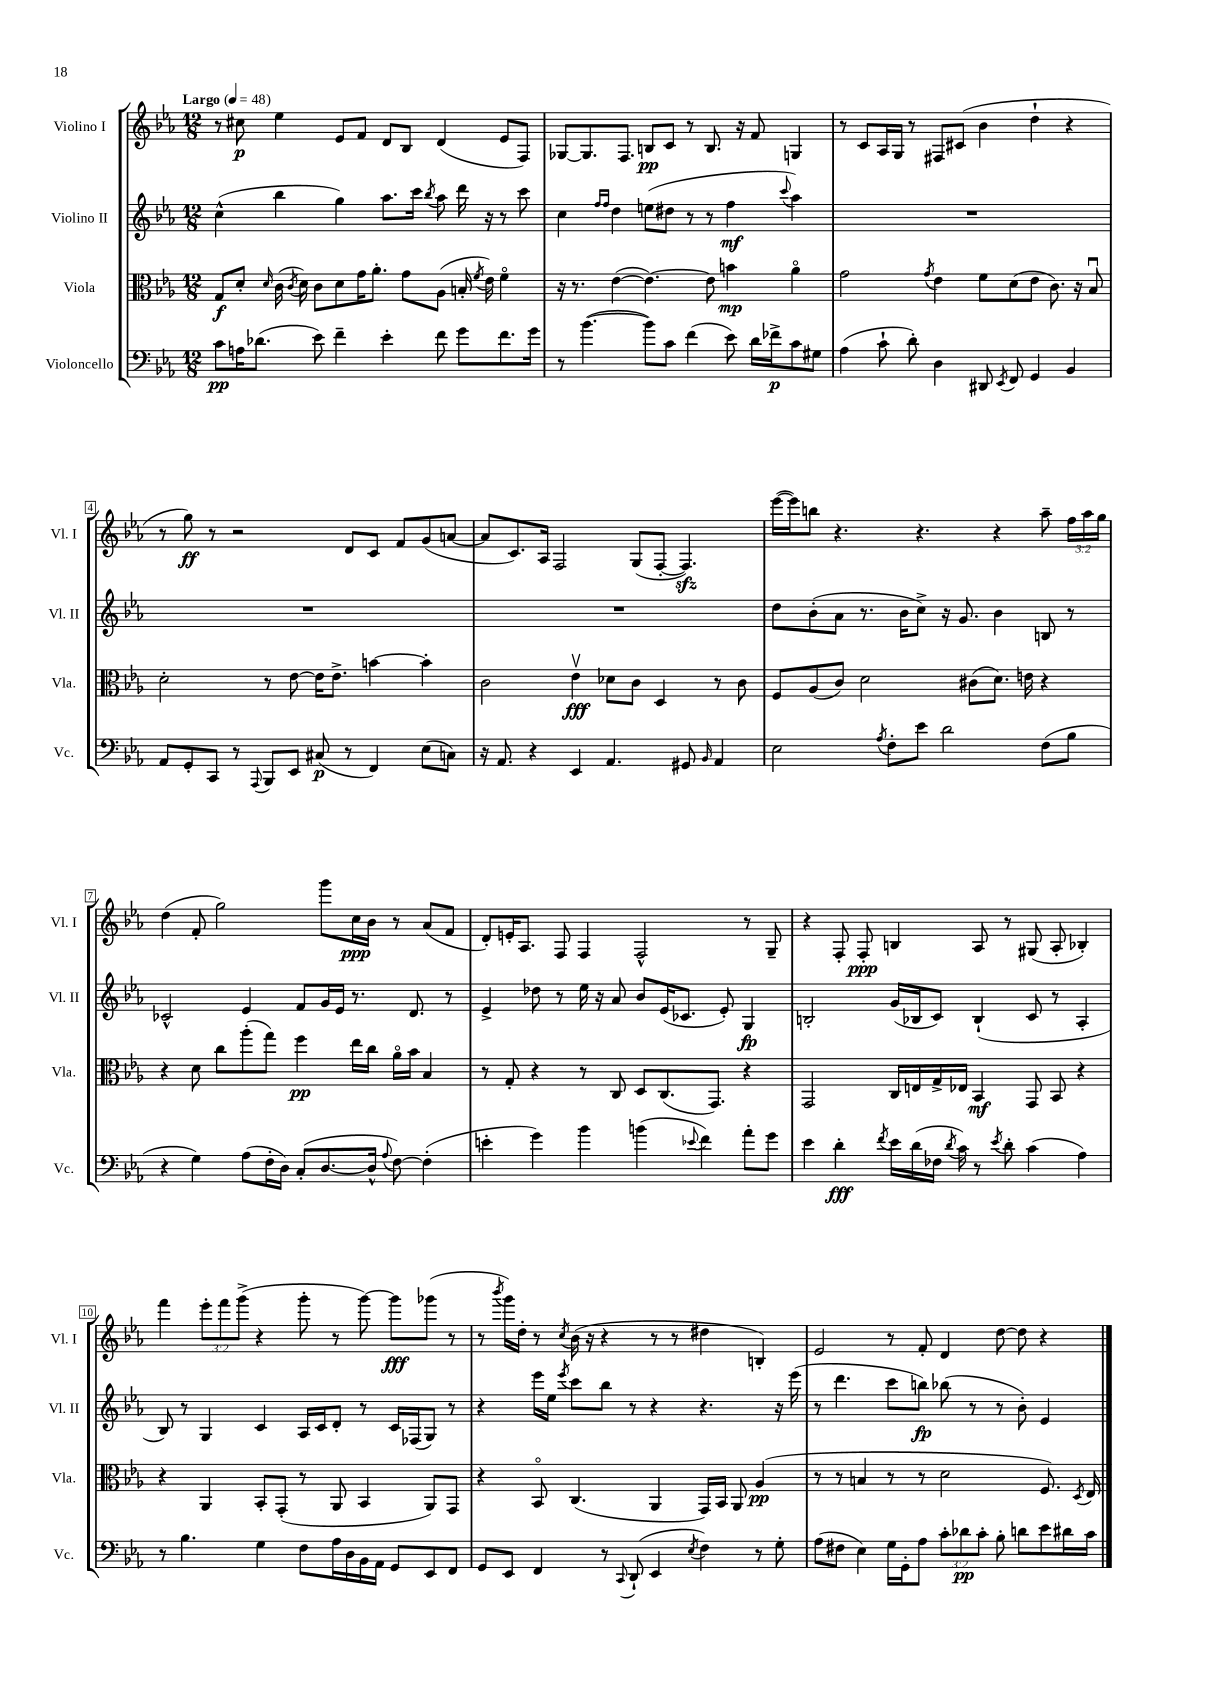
<<
\new StaffGroup <<
\new Staff = "s0" \with { instrumentName = "Violino I" shortInstrumentName = "Vl. I" } {
    \clef treble \key ees \major \numericTimeSignature \time 12/8 \override Staff.TupletNumber.text = #tuplet-number::calc-fraction-text \tempo "Largo" 4 = 48
    \autoBeamOff r8 cis''8\p ees''4 ees'8[ f'8] d'8[ bes8] d'4( ees'8[ f8]) |
    ges8[~ ges8. f8.] b8[\pp c'8] r8 b8. r16 f'8 g4 |
    r8 c'8[ aes16 g16] r8 fis8[ cis'8]( bes'4 d''4-! r4 |
    r8 g''8\ff) r8 r2 d'8[ c'8] f'8[ g'8( a'8]~ |
    a'8[ c'8.) aes16] f2 g8[( f8]~-. f4.\sfz) |
    ees'''16[~( ees'''16) b''8] r4. r4. r4 aes''8-- \tuplet 3/2 { f''16[ aes''16 g''16] } |
    d''4( f'8-. g''2) g'''8[ c''16\ppp bes'16] r8 aes'8[( f'8] |
    d'8[-.) e'16-. aes8.] f8 f4 f2-^ r8 g8-- |
    r4 f8-. f8-.\ppp b4 aes8 r8 gis8( aes8-. bes4-.) |
    f'''4 \tuplet 3/2 { ees'''8[-. f'''8 g'''8]->( } r4 g'''8-. r8 g'''8~) g'''8[\fff ges'''8]( r8 |
    r8 \acciaccatura { bes'''8 } g'''16[) d''16]-. r8 \acciaccatura { c''8 } bes'16( r16 r4 r8 r8 dis''4 b4-.) |
    ees'2 r8 f'8-. d'4 d''8~ d''8 r4 \bar "|." |
}
\new Staff = "s1" \with { instrumentName = "Violino II" shortInstrumentName = "Vl. II" } {
    \clef treble \key ees \major \numericTimeSignature \time 12/8
    \autoBeamOff c''4-^( bes''4 g''4) aes''8.[ c'''16] \acciaccatura { bes''8 } aes''8 d'''16 r16 r8 c'''8 |
    c''4 \grace { f''16[ f''16] } d''4 e''8[( dis''8] r8 r8 f''4\mf \appoggiatura { c'''8 } aes''4) |
    R1. |
    R1. |
    R1. |
    d''8[ bes'8-.( aes'8] r8. bes'16[ c''8]->) r16 g'8. bes'4 b8 r8 |
    ces'2-^ ees'4 f'8[ g'16 ees'16] r8. d'8. r8 |
    ees'4-> des''8 r8 ees''16 r16 aes'8 bes'8[ ees'16( ces'8.] ees'8-.) g4\fp |
    b2-. g'16[( bes16 c'8]) bes4-!( c'8 r8 aes4-. |
    bes8) r8 g4 c'4 aes16[ c'16 d'8]-. r8 c'16[ fes16( g8]) r8 |
    r4 ees'''16[ ees''16] \acciaccatura { ees'''8 } c'''8[ bes''8] r8 r4 r4. r16 ees'''16( |
    r8 d'''4. c'''8[ b''8]\fp) bes''8( r8 r8 bes'8-.) ees'4 \bar "|." |
}
\new Staff = "s2" \with { instrumentName = "Viola" shortInstrumentName = "Vla." } {
    \clef alto \key ees \major \numericTimeSignature \time 12/8
    \autoBeamOff g8[\f d'8]-. \grace { d'16 } c'16( \acciaccatura { c'8 } d'16) c'8[ d'8 g'16 aes'8.]-. g'8[ aes8]( b16-. \acciaccatura { f'8 } ees'16) f'4\flageolet |
    r16 r8. ees'4~( ees'4.~) ees'8 b'4\mp aes'4\flageolet |
    g'2 \acciaccatura { g'8 } ees'4 f'8[ d'8( ees'8] c'8.) r16 bes8\downbow |
    d'2-. r8 ees'8~ ees'16[ ees'8.]-> b'4~ b'4-. |
    c'2 ees'4\upbow\fff des'8[ c'8] d4 r8 c'8 |
    f8[ aes8( c'8]) d'2 cis'8[( d'8.]) e'16 r4 |
    r4 d'8 c''8[ aes''8-.( g''8]) f''4\pp ees''16[ c''16] aes'16[\flageolet bes'16] bes4 |
    r8 g8-. r4 r8 c8 d8[ c8.( g,8.]) r4 |
    g,2 c16[ e16 g16-> ees16] bes,4\mf g,8 bes,8 r4 |
    r4 aes,4 bes,8[-. g,8]-.( r8 aes,8 bes,4 aes,8[) g,8] |
    r4 bes,8\flageolet c4.( aes,4 g,16[) bes,16] aes,8 aes4\pp( |
    r8 r8 b4 r8 r8 d'2 f8.) \acciaccatura { d8 } ees16 \bar "|." |
}
\new Staff = "s3" \with { instrumentName = "Violoncello" shortInstrumentName = "Vc." } {
    \clef bass \key ees \major \numericTimeSignature \time 12/8 \override Staff.TupletNumber.text = #tuplet-number::calc-fraction-text
    \autoBeamOff c'8[\pp a16 des'8.]( ees'8) f'4-- ees'4-. f'8 g'8[ f'8. g'16] |
    r8 bes'4.~( bes'8[) c'8] f'4( ees'8) d'16[ fes'16->\p c'8 gis8] |
    aes4( c'8-! d'8-.) d4 dis,8 \acciaccatura { ees,8 } f,8 g,4 bes,4 |
    aes,8[ g,8-. c,8] r8 \appoggiatura { aes,,8 } bes,,8[ ees,8] cis8\p( r8 f,4) ees8[( c8]) |
    r16 aes,8. r4 ees,4 aes,4. gis,8 \grace { bes,16 } aes,4 |
    ees2 \acciaccatura { aes8 } f8[-. ees'8] d'2 f8[( bes8] |
    r4 g4) aes8[( f16-. d16]) c8[-.( d8.~ d16]-^ \appoggiatura { aes8 } f8~) f4-.( |
    e'4-. g'4) bes'4 b'4( \appoggiatura { ees'8 } f'4) aes'8[-. g'8] |
    ees'4 d'4-.\fff \acciaccatura { f'8 } ees'16[ d'16( fes16] \acciaccatura { d'8 } c'16) r8 \acciaccatura { ees'8 } d'8-. c'4( aes4) |
    r8 bes4. g4 f8[ aes16 d16 bes,16 aes,16] g,8[ ees,8 f,8] |
    g,8[ ees,8] f,4 r8 \appoggiatura { c,8 } d,8-!( ees,4 \acciaccatura { ees8 } f4) r8 g8-. |
    aes8[( fis8] ees4) g16[ g,16-. aes8] \tuplet 3/2 { c'8[-. des'8\pp c'8]-. } bes8-. d'8[ ees'8 dis'16 c'16] \bar "|." |
}
>>
>>
\layout { \context { \Score \override BarNumber.stencil = #(make-stencil-boxer 0.1 0.3 ly:text-interface::print) } }
